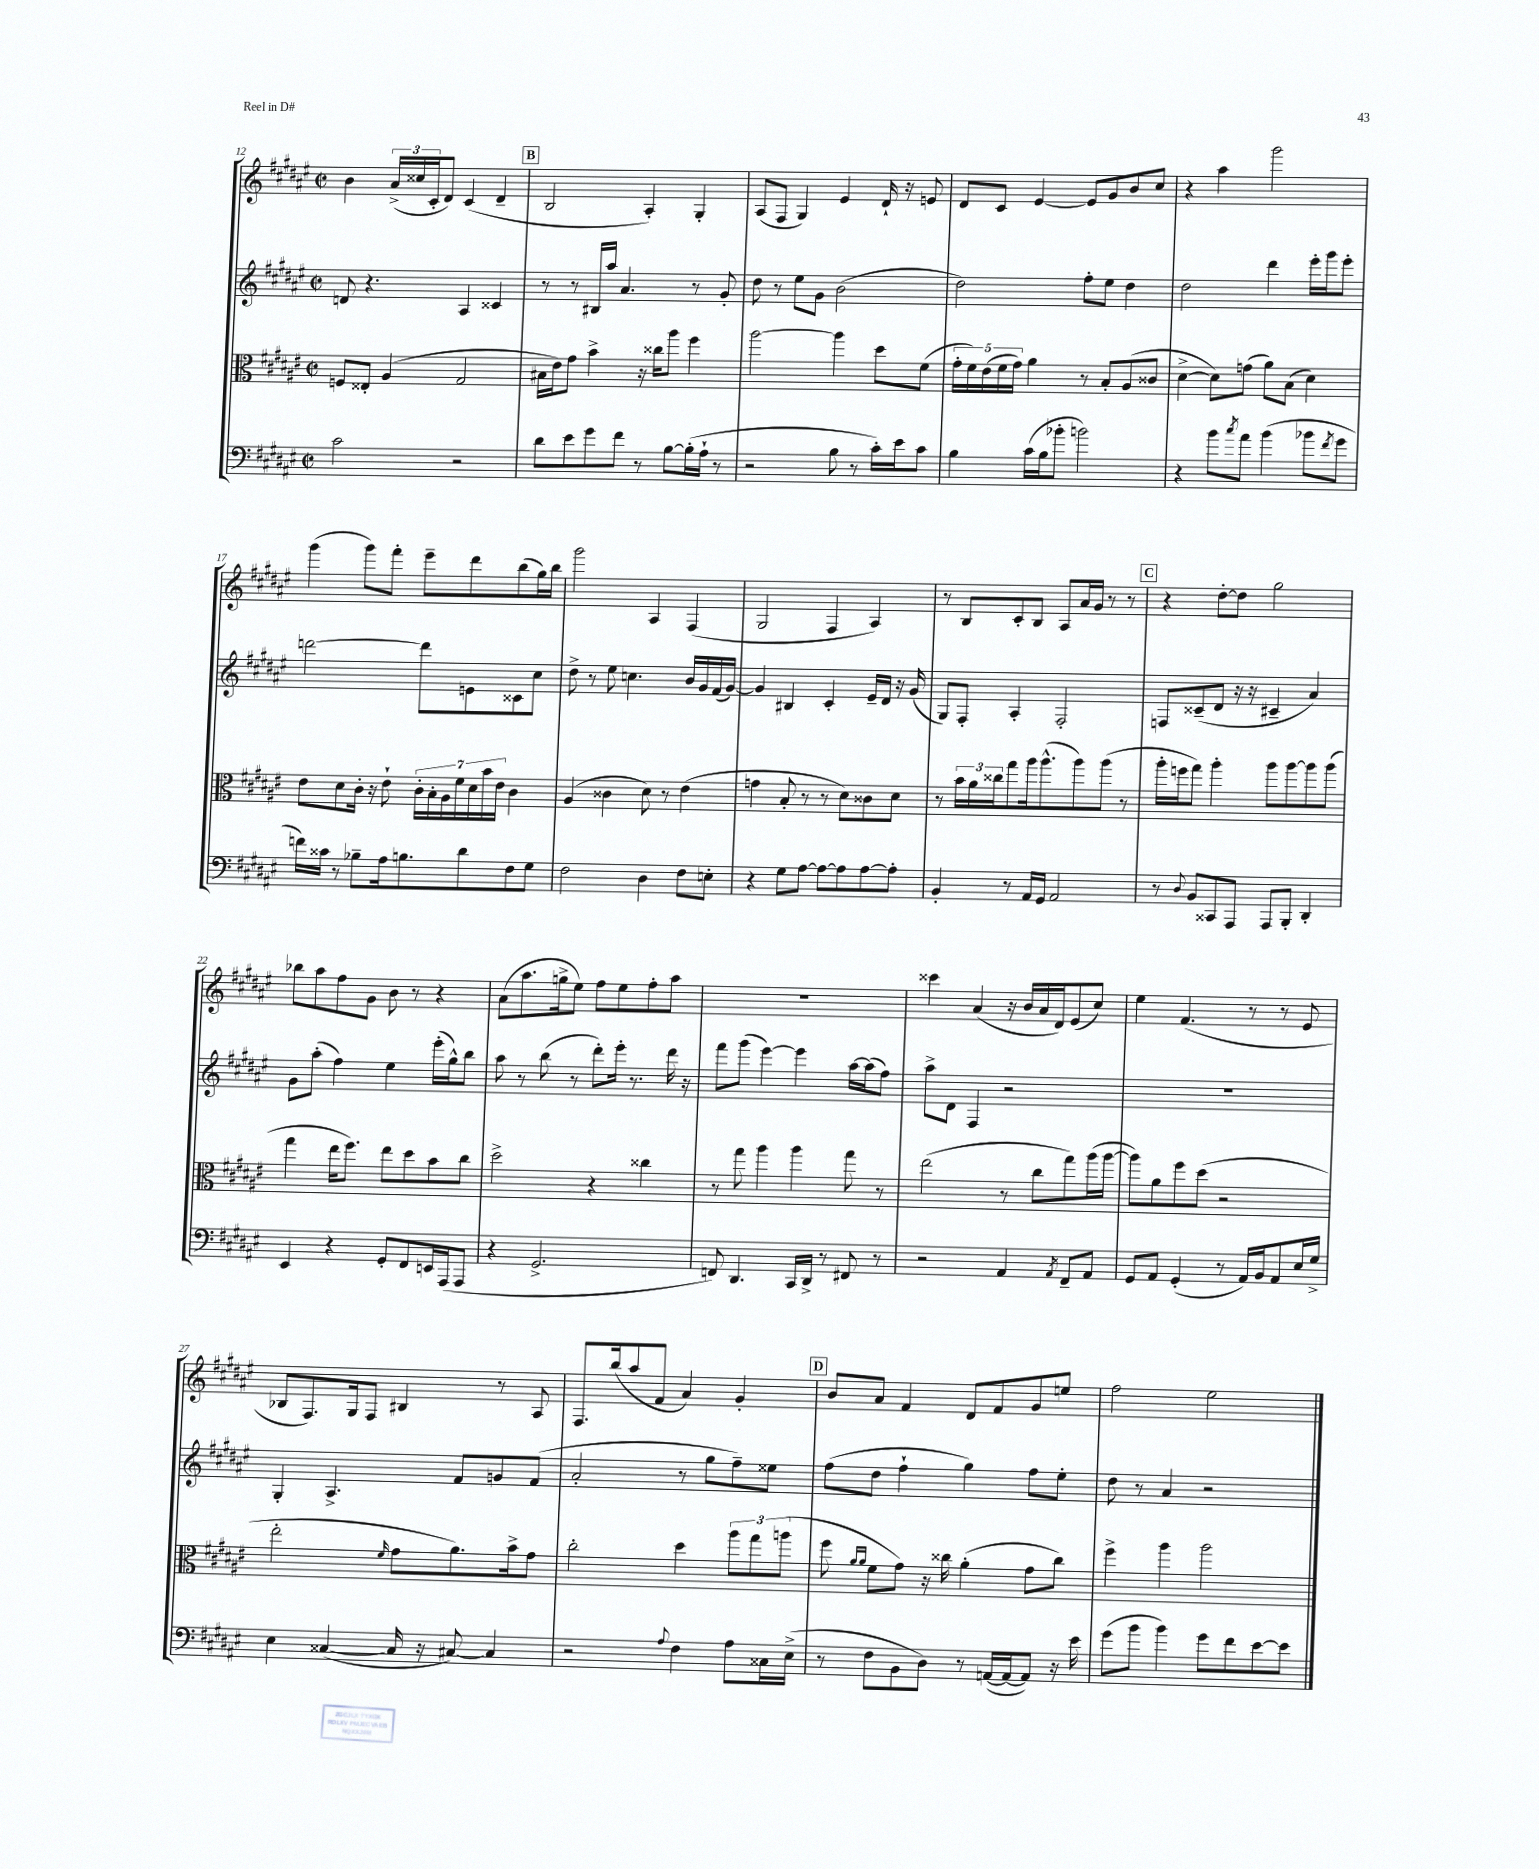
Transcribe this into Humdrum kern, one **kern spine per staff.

**kern	**kern	**kern	**kern
*staff4	*staff3	*staff2	*staff1
*clefF4	*clefC3	*clefG2	*clefG2
*k[f#c#g#d#a#e#]	*k[f#c#g#d#a#e#]	*k[f#c#g#d#a#e#]	*k[f#c#g#d#a#e#]
*M2/2	*M2/2	*M2/2	*M2/2
*met(c|)	*met(c|)	*met(c|)	*met(c|)
2c#	8F	8d	4b
.	8E##'	4.r	.
.	(4A#	.	(24a#^
.	.	.	24cc##
.	.	.	24c#'
.	.	.	8d#)
2r	2G#	4A#	(4c#
.	.	4c##	4d#~
=	=	=	=
8d#	16B#	8r	2B
.	16e#)	.	.
8e#	8g#	8r	.
8g#	4b^	16B#	.
.	.	16aa#	.
8f#	.	4.a#	.
8r	16r	.	4A#')
.	16cc##	.	.
[8B	8aa#	.	.
(16B']	4ff#	8r	4G#'
16A#`	.	.	.
8r	.	8g#'	.
=	=	=	=
2r	[2aa#	8dd#	(8A#
.	.	8r	8F#
.	.	8ee#	4G#)
.	.	8g#	.
8B	4aa#]	(2b	4e#
8r	.	.	.
16c#')	8dd#	.	16d#`
16e#	.	.	16r
8c#	(8f#	.	8e
=	=	=	=
4B	20g#'	2dd#)	8d#
.	20f#)	.	.
.	(20e#	.	.
.	.	.	8c#
.	20f#	.	.
.	20g#)	.	.
(16c#	4a#	.	[4e#
16B	.	.	.
8b-'	.	.	.
2b)	8r	8ff#'	8e#]
.	8B'	8ee#	8g#
.	(8A#	4dd#	8b
.	8c##	.	8cc#
=	=	=	=
4r	[4d#^	2dd#	4r
8b	8d#])	.	4aa#
8qcc#	.	.	.
8a#	(8g	.	.
(4b	8a#)	4ddd#	2ggg#
.	(8B	.	.
8b-	4d#)	16eee#'	.
.	.	16ggg#	.
8qf#	.	.	.
8g#	.	8eee#'	.
=	=	=	=
16f)	8e#	[2ddd	(4ggg#
16c##	.	.	.
8r	8d#	.	.
8B-~	16c#'	.	8ggg#)
.	16r	.	.
16A#	8e#`	.	8fff#'
8.B	.	.	.
.	28c#'	8ddd]	8eee#~
.	28B'	.	.
.	28A#	.	.
.	28f#	.	.
8d#	.	8e	8ddd#
.	28d#	.	.
.	28b	.	.
.	28e#	.	.
8F#	4c#	8c##	(8bb
8G#	.	8cc#	16gg#)
.	.	.	16bb
=	=	=	=
2F#	(4A#	8dd#^	2ggg#
.	.	8r	.
.	4c##	8ee#	.
.	.	4.cc	.
4D#	8d#)	.	4A#
.	8r	.	.
8F#	(4e#	16b	(4F#
.	.	16g#	.
8E'	.	(16f#	.
.	.	[16g#)	.
=	=	=	=
4r	4g	4g#]	2G#
8G#	8B'	4B#	.
[8A#	8r	.	.
8A#_	8r	4c#'	4F#
8A#]	8d#)	.	.
[8A#	8c##	16e#~	4A#)
.	.	16d#	.
8A#']	8d#	16r	.
.	.	(16g#	.
=	=	=	=
4BB'	8r	8G#)	8r
.	24b	8F#'	8B
.	24a#	.	.
.	24cc##	.	.
8r	8gg#	4A#'	8c#'
16AA#	16aa#	.	8B
16GG#	(8.aa#^^	.	.
2AA#	.	2F#'	8A#
.	8aa#)	.	16a#
.	.	.	16g#
.	(8aa#	.	8r
.	8r	.	8r
=	=	=	=
8r	16aa#'	8F	4r
.	16ff	.	.
8qqD#	.	.	.
8BB	8gg#)	(8c##~	.
8CC##	4aa#'	8d#	[8dd#'
8AAA#	.	16r	8dd#]
.	.	16r	.
8AAA#	8aa#	4c#~	2gg#
8BBB'	[8aa#	.	.
4DD#'	8aa#]	4a#)	.
.	(8aa#	.	.
=	=	=	=
4EE#	4gg#	8g#	8bb-
.	.	(8aa#'	8aa#
4r	16ee#	4ff#)	8ff#
.	8.ff#)	.	.
.	.	.	8g#
8GG#'	8ee#	4ee#	8b
8FF#	8dd#	.	8r
16EE	8b	(16eee#'	4r
(16AAA#	.	16gg#^^)	.
8AAA#	8cc#	8bb	.
=	=	=	=
4r	2dd#^	8aa#	(8a#
.	.	8r	8.aa#
2.GG#^	.	(8bb	.
.	.	.	16gg^
.	.	8r	8ee#)
.	4r	8ddd#')	8ff#
.	.	16eee#'	8ee#
.	.	8.r	.
.	4cc##	.	8ff#'
.	.	16ddd#	8aa#
.	.	16r	.
=	=	=	=
8FF)	8r	8fff#	1r
4.DD#	8gg#	(8ggg#	.
.	4aa#	[4eee#)	.
16CC#	4aa#	4eee#]	.
16DD#^	.	.	.
8r	.	.	.
8FF#	8gg#	[16aa#	.
.	.	(16aa#]	.
8r	8r	8ff#)	.
=	=	=	=
2r	(2ee#	8aa#^	4ccc##
.	.	8d#	.
.	.	4F#	(4a#
4AA#	8r	2r	16r
.	.	.	16b
.	8cc#	.	16a#
.	.	.	16d#)
8qAA#	.	.	.
8FF#~	8gg#)	.	(8e#
8AA#	(16aa#	.	8cc#)
.	[16aa#	.	.
=	=	=	=
8GG#	8aa#])	1r	4ee#
8AA#	8a#	.	.
(4GG#'	8ff#	.	(4.f#
.	(8dd#	.	.
8r	2r	.	.
16AA#)	.	.	8r
16BB	.	.	.
8AA#	.	.	8r
16E#	.	.	8e#
16G#^	.	.	.
=	=	=	=
4E#	2ee#'	4G#'	8B-
.	.	.	8.F#)
([4C##	.	4.A#^	.
.	.	.	16G#
.	.	.	8F#
.	16qqf#	.	.
16C##]	8g#	.	4B#
16r	.	.	.
[8C#)	8.a#)	8f#	.
4C#]	.	8g	8r
.	16b^	.	.
.	8g#	(8f#	8A#
=	=	=	=
2r	2cc#'	2a#'	8.F#
.	.	.	(16bb
.	.	.	8aa#
.	.	.	8f#
8qqA#	.	.	.
4F#	4dd#	8r	4a#)
.	.	8gg#	.
8A#	12aa#	8ff#~)	4g#'
.	12gg#	.	.
16C##	.	8ee##	.
.	(12aa	.	.
(16E#^	.	.	.
=	=	=	=
8r	8ff#	(8ff#	8b
.	16qqa#	.	.
.	16qqa#	.	.
8F#	8f#	8dd#	8a#
8BB	8g#)	4ff#`	4f#
8D#)	16r	.	.
.	16cc##	.	.
8r	(4a#'	4gg#)	8d#
([16AA	.	.	8f#
16AA_	.	.	.
8AA])	8g#	8ff#	8g#
16r	8cc##)	8ee#'	8ee
16e#	.	.	.
=	=	=	=
(8g#	4ff#^	8dd#	2ff#
8b	.	8r	.
4b)	4aa#	4a#	.
8g#	2aa#	2r	2ee#
8f#	.	.	.
[8e#	.	.	.
8e#]	.	.	.
==	==	==	==
*-	*-	*-	*-
